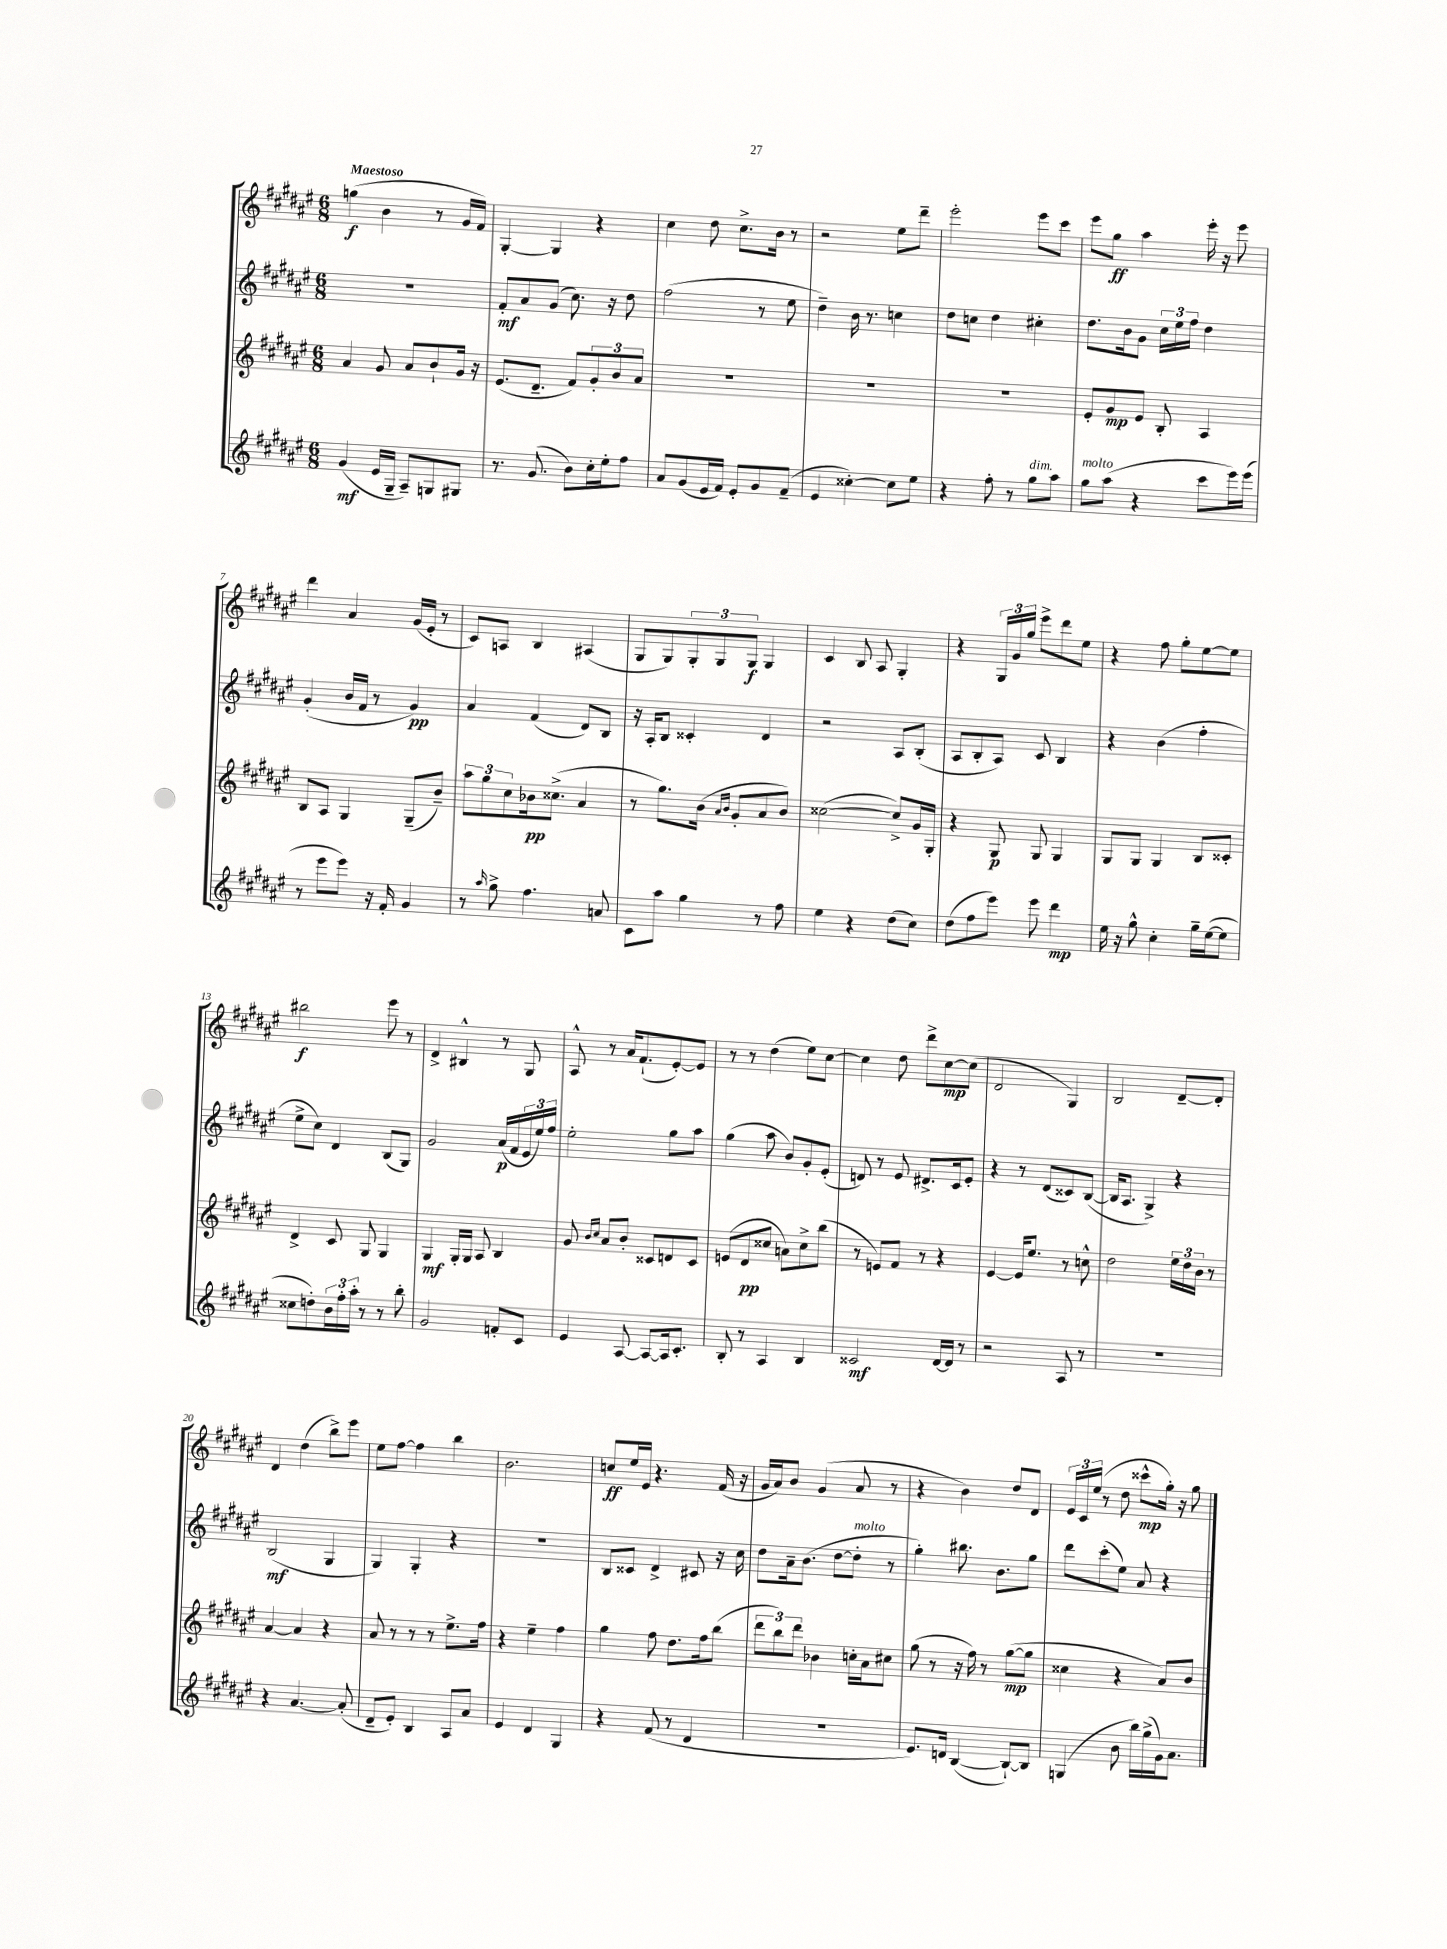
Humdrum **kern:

**kern	**kern	**kern	**kern
*staff4	*staff3	*staff2	*staff1
*clefG2	*clefG2	*clefG2	*clefG2
*k[f#c#g#d#a#e#]	*k[f#c#g#d#a#e#]	*k[f#c#g#d#a#e#]	*k[f#c#g#d#a#e#]
*M6/8	*M6/8	*M6/8	*M6/8
(4g#	4a#	2.r	(4gg
16e#	8g#	.	4b
16G#~	.	.	.
8A#~)	8a#	.	.
8G	8b`	.	8r
8G#	16g#	.	16g#
.	16r	.	16f#)
=	=	=	=
8.r	(8.e#	8f#'	[4G#'
.	.	8a#	.
(8.g#	8.d#~	.	.
.	.	(8g#	4G#]
8b)	8f#)	8.cc#)	.
16cc#'	12g#'	.	4r
16ee#'	.	16r	.
.	12b	.	.
8ff#	.	8dd#	.
.	12a#	.	.
=	=	=	=
8a#	2.r	(2ff#	4cc#
(8g#	.	.	.
16e#	.	.	8dd#
16f#)	.	.	.
8e#'	.	.	8.cc#^
8g#	.	8r	.
.	.	.	16b
(8f#~	.	8ee#	8r
=	=	=	=
4e#	2.r	4dd#~)	2r
[4cc##')	.	16b	.
.	.	8.r	.
8cc##]	.	4cc	8ee#
8ee#	.	.	8ddd#~
=	=	=	=
4r	2.r	8dd#	2eee#'
.	.	8cc	.
8ff#'	.	4dd#	.
8r	.	.	.
8gg#	.	4cc#'	8eee#
8aa#	.	.	8ccc#
=	=	=	=
8gg#	8e#'	8.dd#	8eee#
(8aa#	8g#	.	8gg#
.	.	16b	.
4r	8e#	8g#	4aa#
.	8B'	24cc#	.
.	.	24ee#	.
.	.	24ff#	.
8ccc#	4A#	4dd#	16eee#'
.	.	.	16r
16eee#)	.	.	8eee#
(16eee#	.	.	.
=	=	=	=
8r	8B	(4g#'	4ddd#
8eee#	8A#	.	.
8eee#)	4G#	16b	4a#
.	.	16f#	.
16r	.	8r	.
16f#'	.	.	.
4g#	(8G#~	4g#)	(16g#
.	.	.	16e#'
.	8b~)	.	8r
=	=	=	=
8r	12aa#	4a#	8c#)
.	12gg#	.	.
16qqaa#	.	.	.
8gg#^	.	.	8A
.	12cc#	.	.
4.ff#	16b-	(4f#	4B
.	(8.cc##^	.	.
.	4a#	8d#)	(4A#
8a	.	8B	.
=	=	=	=
8c#	8r	16r	8G#
.	.	16A#'	.
8aa#	8.gg#)	8B	8G#)
4gg#	.	4c##'	12G#'
.	(16b	.	.
.	.	.	12G#
.	16qqa#	.	.
.	16qqb	.	.
.	8g#'	.	.
.	.	.	12G#
8r	8a#	4d#	4G#
8ff#	8b)	.	.
=	=	=	=
4ee#	([2cc##	2r	4c#
4r	.	.	8B
.	.	.	8A#
(8dd#	8cc##^])	8A#	4G#'
8cc#)	16g#	(8B'	.
.	16G#'	.	.
=	=	=	=
(8dd#	4r	8A#	4r
8ff#	.	8B'	.
8eee#)	8G#	8A#)	24G#
.	.	.	24g#
.	.	.	24gg#
8eee#	8G#	8c#	8eee#^
4ddd#	4G#	4B	8ddd#
.	.	.	8ee#
=	=	=	=
16ee#	8G#	4r	4r
16r	.	.	.
8gg#^^	8G#	.	.
4cc#'	4G#	(4b	8ff#
.	.	.	8gg#'
16gg#~	8B	4ff#'	[8ee#
([16ee#	.	.	.
8ee#]	8c##'	.	8ee#]
=	=	=	=
8cc##	4d#^	8ee#^	2bb#
8dd')	.	8cc#)	.
24b	8c#	4d#	.
24ff#'	.	.	.
24aa#'	.	.	.
8r	8G#	.	.
8r	4G#	(8B	8eee#
8bb'	.	8G#)	8r
=	=	=	=
2g#	4G#	2g#	4d#^
.	16G#'	.	4B#^^
.	16G#	.	.
.	8A#	.	.
8f'	4B	(16a#	8r
.	.	16f#	.
8c#	.	24e#	8G#
.	.	24ee#)	.
.	.	24ff#	.
=	=	=	=
4e#	8g#	2ee#'	8A#^^
.	16qqb	.	.
.	16qqcc#	.	.
.	8a#	.	8r
[8A#	8b'	.	16a#
.	.	.	(8.f#`
8A#_	8c##	.	.
16A#]	8d	8gg#	[8e#')
8.c#'	.	.	.
.	8c##	8aa#	8e#]
=	=	=	=
8B'	(8e	(4gg#	8r
8r	8d#	.	8r
4A#	8cc##	8aa#	(4dd#
.	8a)	8b)	.
4B	8cc##^	8g#'	8ee#)
.	(8bb	(8e#'	[8cc#
=	=	=	=
2c##	8r	8d)	4cc#]
.	8e)	8r	.
.	8f#	8e#	8dd#
.	8r	8.d#^	8ddd#^
[16d#	4r	.	[8cc#
16d#]	.	16c#	.
8r	.	8e#'	(8cc#]
=	=	=	=
2r	[4e#	4r	2d#
.	16e#]	8r	.
.	8.ee#	.	.
.	.	(8d#	.
8A#	8r	8c##)	4G#)
8r	8cc^^	([8B	.
=	=	=	=
2.r	2dd#	16B]	2B
.	.	8.A#	.
.	.	4G#^)	.
.	24ee#	4r	[8d#~
.	24dd#	.	.
.	24b	.	.
.	8r	.	8d#']
=	=	=	=
4r	[4a#	(2B	4d#
[4.a#	4a#]	.	(4dd#
.	4r	4G#	8bb^)
(8a#']	.	.	8eee#
=	=	=	=
8d#~	8a#	4G#)	8ee#
8e#')	8r	.	[8ff#
4B	8r	4G#'	4ff#]
.	8r	.	.
8A#	8.ee#^	4r	4bb
8a#	.	.	.
.	16ff#	.	.
=	=	=	=
4e#	4r	2.r	2.b
4d#	4ee#~	.	.
4G#	4ff#	.	.
=	=	=	=
4r	4gg#	8B	8cc
.	.	8c##	16ee#
.	.	.	16e#
(8f#	8ff#	4d#^	4.r
8r	8.dd#	.	.
4d#	.	8c#	.
.	16ff#	.	.
.	(8bb	16r	(16f#
.	.	16cc#	16r
=	=	=	=
2.r	12ddd#	8dd#	16g#
.	.	.	16a#)
.	12bb)	.	.
.	.	16a#~	8b
.	12ddd#	.	.
.	.	(8.b	.
.	4b-	.	(4g#
.	.	[8dd#	.
.	16cc'	8dd#']	8a#
.	16a#	.	.
.	8cc#	8r	8r
=	=	=	=
8.e#)	(8gg#	4gg#')	4r
.	8r	.	.
16d	.	.	.
([4B	16r	8.bb#	4b)
.	16ff#)	.	.
.	8r	.	.
.	.	8.b	.
8B`_)	([8gg#	.	8dd#
8B]	8gg#]	8gg#	8d#
=	=	=	=
(4G	4cc##	8ddd#	24e#
.	.	.	24c#
.	.	.	(24ee#
.	.	(8ccc#'	8r
8b	4r	8ee#)	8dd#
16bb)	.	8a#	8ccc##^^
(16gg#^	.	.	.
16g#)	8a#)	4r	16gg#')
8.a#	.	.	16r
.	8b	.	8gg#
==	==	==	==
*-	*-	*-	*-
